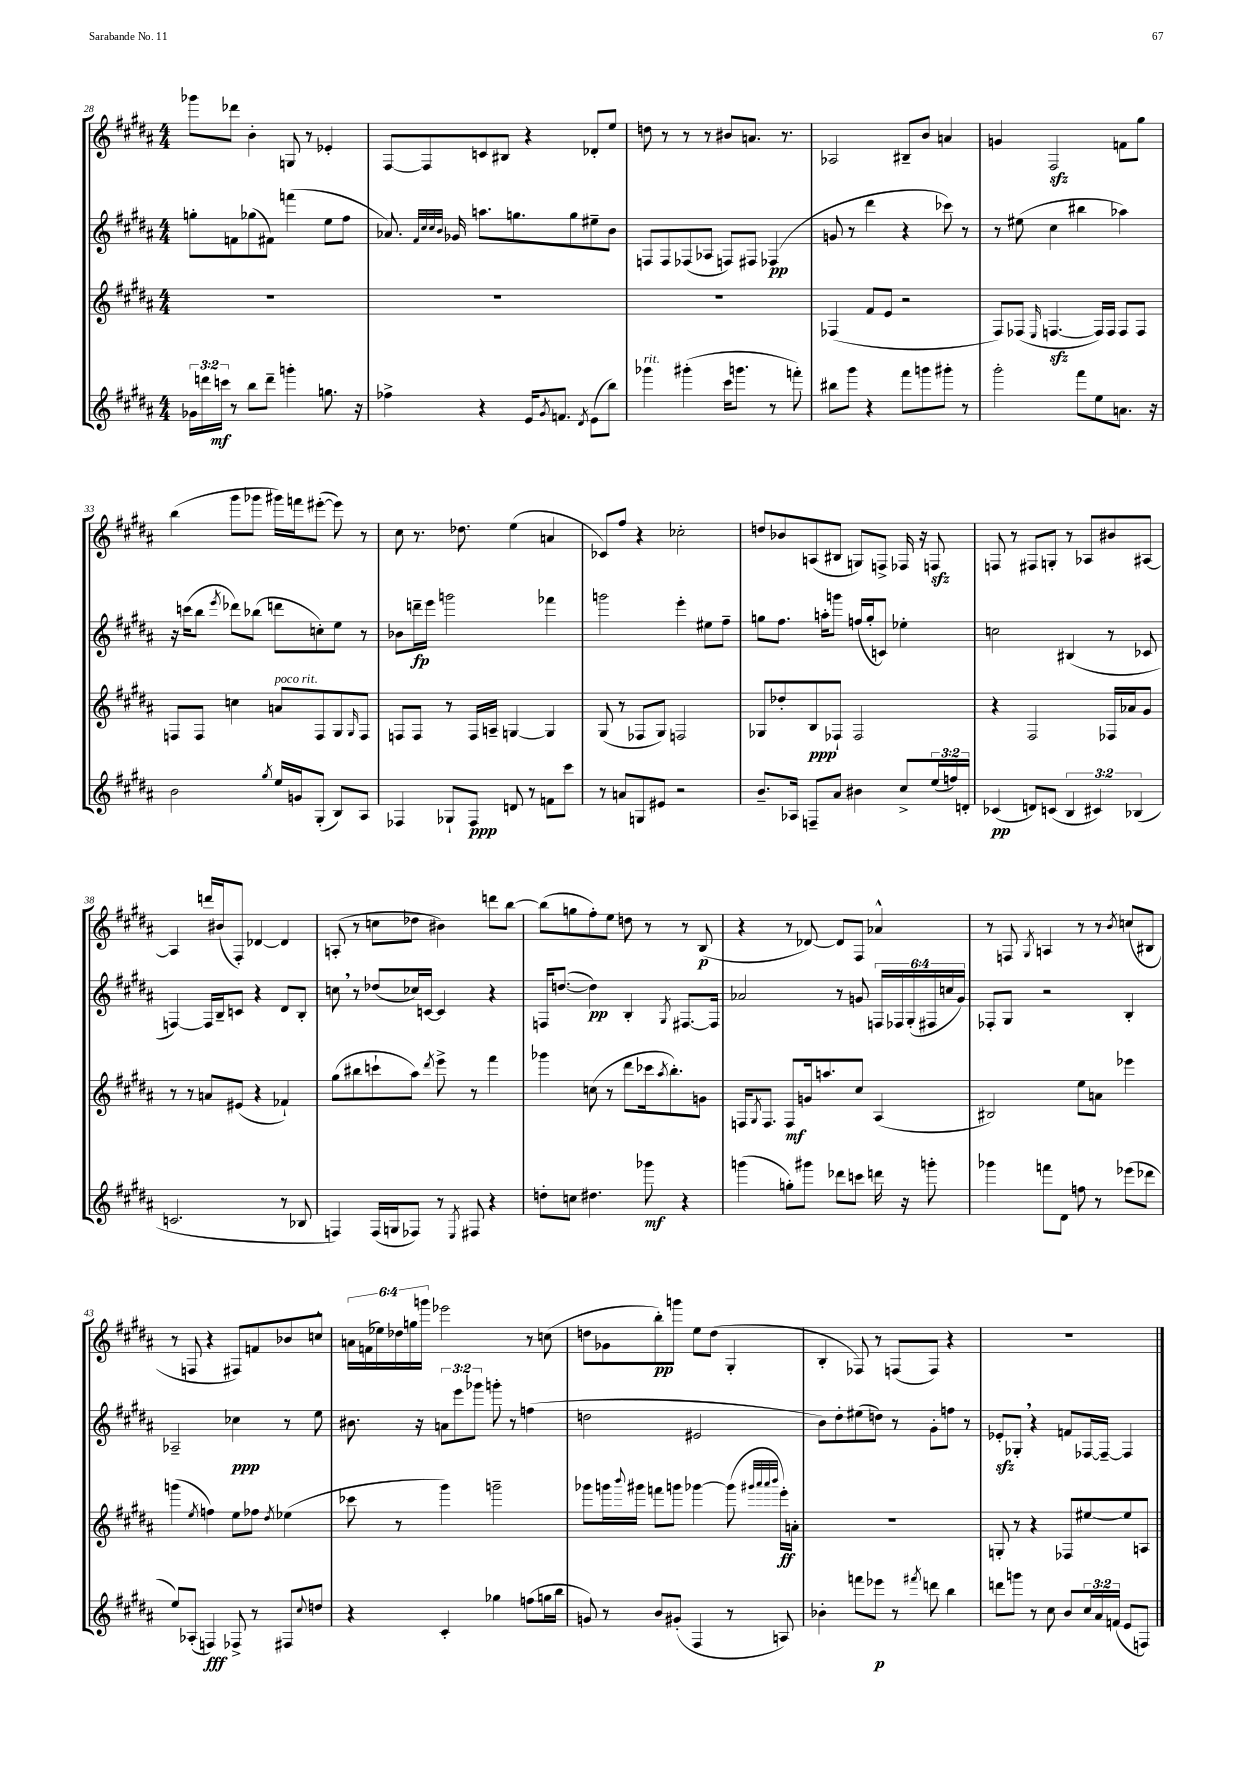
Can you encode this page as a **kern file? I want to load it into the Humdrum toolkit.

**kern	**kern	**kern	**kern
*staff4	*staff3	*staff2	*staff1
*clefG2	*clefG2	*clefG2	*clefG2
*k[f#c#g#d#a#]	*k[f#c#g#d#a#]	*k[f#c#g#d#a#]	*k[f#c#g#d#a#]
*M4/4	*M4/4	*M4/4	*M4/4
24g-	1r	8gg'	8ggg-
24ddd	.	.	.
24ccc	.	.	.
8r	.	8f	8ddd-
8bb	.	(8gg-	4b'
8ddd~	.	8f#)	.
4ggg'	.	(4fff	8G
.	.	.	8r
8.gg	.	8ee	4e-'
.	.	8ff#	.
16r	.	.	.
=	=	=	=
4ff-^	1r	8.a-)	[8F#
.	.	.	8F#]
.	.	32qqf#	.
.	.	32qqcc#	.
.	.	32qqcc#	.
.	.	32qqb	.
.	.	16g-	.
4r	.	8.aa	8c
.	.	.	8B#
.	.	8.gg	.
16e	.	.	4r
8qg#	.	.	.
8.f	.	.	.
.	.	8gg	.
8qd#	.	.	.
(8e	.	8ee#~	8d-'
8bb)	.	8b	8ee
=	=	=	=
4ggg-	1r	8F	8dd
.	.	8F	8r
(4ggg#'	.	(8F-	8r
.	.	8A-	8r
16ccc#	.	8F)	8b#
8.ggg	.	.	.
.	.	8F#	8.a
8r	.	(4F-	.
.	.	.	8.r
8fff')	.	.	.
=	=	=	=
8bb#	(4F-	8g	2A-
8ggg#	.	8r	.
4r	8f#	4ddd#	.
.	8e	.	.
8fff#	2r	4r	8B#~
8ggg	.	.	8b
8ggg#'	.	8ccc-)	4a
8r	.	8r	.
=	=	=	=
2ggg#'	8F#)	8r	4g
.	(8F-	(8ee#	.
.	16qqE	.	.
.	[4.F	4cc#	2F#
8fff#	.	4bb#	.
8ee	16F])	.	.
.	16F	.	.
8.a	8F	4aa-)	8f
.	8F	.	8gg#
16r	.	.	.
=	=	=	=
2b	8F	16r	(4bb
.	.	(16ccc	.
.	8F	8bb	.
.	.	8qeee	.
.	4cc	8ddd-)	8ggg#
.	.	(8bb-	8ggg-
8qgg#	.	.	.
16ee	8a	8ddd	16ggg#)
16g	.	.	16fff
(8G#'	8F	8cc')	([8eee#'
8B)	8G#	8ee	8eee#])
.	16qqG#	.	.
8A#	8F	8r	8r
=	=	=	=
4F-	8F	8b-	8cc#
.	8F	16ddd~	8.r
.	.	16eee	.
8G-`	8r	2ggg	.
.	.	.	8.dd-
8F-	16F	.	.
.	16A~	.	.
8d	[4G	.	(4ee
8r	.	.	.
8f	4G]	4fff-	4a
8ccc#	.	.	.
=	=	=	=
8r	(8G#	2ggg	8c-)
8a	8r	.	8ff#
8G	8F-	.	4r
8e#	8G#)	.	.
2r	2F	4eee'	2cc-'
.	.	8ee#	.
.	.	8ff#~	.
=	=	=	=
8.b~	8G-	8gg	8dd
.	8dd-'	8.ff#	8b-
16A-	.	.	.
8F~	8B	.	(8A
.	.	16aa'	.
8a#	8F-`	8ggg	8B#
4b#	2F-	(16ff	8G)
.	.	16gg'	.
.	.	8c)	8F^
8cc#^	.	4ee-'	16F-
.	.	.	16r
(24ee	.	.	8F
24ff)	.	.	.
24d'	.	.	.
=	=	=	=
(4c-	4r	2cc	8F
.	.	.	8r
8d)	2F#	.	8F#
(8c	.	.	8G'
6B	.	(4B#	8r
.	.	.	8A-
6c#)	.	.	.
.	16F-	8r	8b#
.	16a-	.	.
(6B-	.	.	.
.	8g#	8c-	[8A#
=	=	=	=
2.c	8r	[4F)	4A#]
.	8r	.	.
.	8a	16F]	16ddd
.	.	16B~	(16b#
.	(8e#	8c	8F#')
.	4r	4r	[4d-
8r	4f-`)	8d#	4d-]
8B-	.	8B'	.
=	=	=	=
4F)	(8gg#	8cc	(8A'
.	8bb#	8r	8r
(16F	8ccc`	(8dd-	8cc
16G	.	.	.
8F-)	8aa#)	16cc-)	8dd-
.	.	[16c	.
.	8qddd#	.	.
8r	8eee^	4c]	4b#)
8qE	.	.	.
8F#	8r	.	.
4r	4fff#	4r	8ddd
.	.	.	[8bb
=	=	=	=
8dd'	4ggg-	16F	(8bb]
.	.	([8.dd	.
8cc	.	.	8gg
4.dd#	(8cc	4dd])	8ff#')
.	8r	.	8ee
.	8ddd#	4B'	8dd
8ggg-	16ccc-	.	8r
.	8qaa#	.	.
.	8.bb')	.	.
.	.	8qG#	.
4r	.	[8.F#	8r
.	8g	.	(8B
.	.	16F#]	.
=	=	=	=
(4ggg	16F	2a-	4r
.	8qG#	.	.
.	8.F	.	.
8gg')	8F	.	8r
8ggg#	16g	.	[8d-)
.	8.aa	.	.
8ddd-	.	8r	8d-]
8ccc	8cc#	8g	8F#
16ddd	(4A#	24F	4a-^^
.	.	24F-	.
16r	.	.	.
.	.	(24G#'	.
8ggg'	.	24F#	.
.	.	24cc	.
.	.	24g)	.
=	=	=	=
4ggg-	2B#)	8F-'	8r
.	.	8G#	8F
.	.	.	8qG#
8fff	.	2r	4A
8d#	.	.	.
8ff	8ee	.	8r
8r	8a	.	8r
.	.	.	8qb
(8eee-	4eee-	4B'	(8cc
8ddd-	.	.	8B#
=	=	=	=
8ee)	(4ggg	2A-~	8r
(8A-'	.	.	8F
.	8qee	.	.
4F)	4ff)	.	4r
8F-^	8ee	4cc-	8F#)
8r	8ff-	.	8f
.	8qdd#	.	.
8F#	(4ee-	8r	8b-
8qqcc#	.	.	.
8dd	.	8ee	8cc^^
=	=	=	=
4r	8ccc-	8.b#	24a
.	.	.	(24f
.	.	.	24ee-)
.	8r	.	24dd-
.	.	.	24gg
.	.	16r	.
.	.	.	24ggg
4c#'	4ggg#)	12a	2eee-
.	.	12eee	.
.	.	12ggg-	.
4gg-	2ggg~	8ggg'	.
.	.	8r	.
(8ff	.	(4ff	8r
16gg	.	.	(8cc
16bb	.	.	.
=	=	=	=
8g)	8ggg-	2dd	8dd
8r	16ggg	.	8g-
.	8qqbbb	.	.
.	16ggg#	.	.
8b	8fff	.	8bb')
(8g#'	8ggg	.	8ggg
4F#	[4ggg-	2e#	8ee
.	.	.	(8dd
8r	(8ggg-]	.	4G#'
.	32qqggg#	.	.
.	32qqaaa#	.	.
.	32qqaaa#	.	.
.	32qqbbb	.	.
8A)	16eee')	.	.
.	16a'	.	.
=	=	=	=
4b-'	1r	8b)	4B'
.	.	8dd#'	.
8fff	.	(8ee#	8F-)
8eee-	.	8dd)	8r
8r	.	8r	(8F
8qfff#	.	.	.
8ddd	.	8g#'	8F)
4bb	.	8ff	4r
.	.	8r	.
=	=	=	=
8ddd	8G'	8e-'	1r
8ggg	8r	8G-'	.
8r	4r	4r	.
8cc#	.	.	.
8b	8F-	8f	.
24cc#	[8ee#	[16F-	.
24a#	.	.	.
.	.	16F-~_	.
(24f	.	.	.
8e	8ee#]	4F-]	.
8F)	8A	.	.
==	==	==	==
*-	*-	*-	*-
